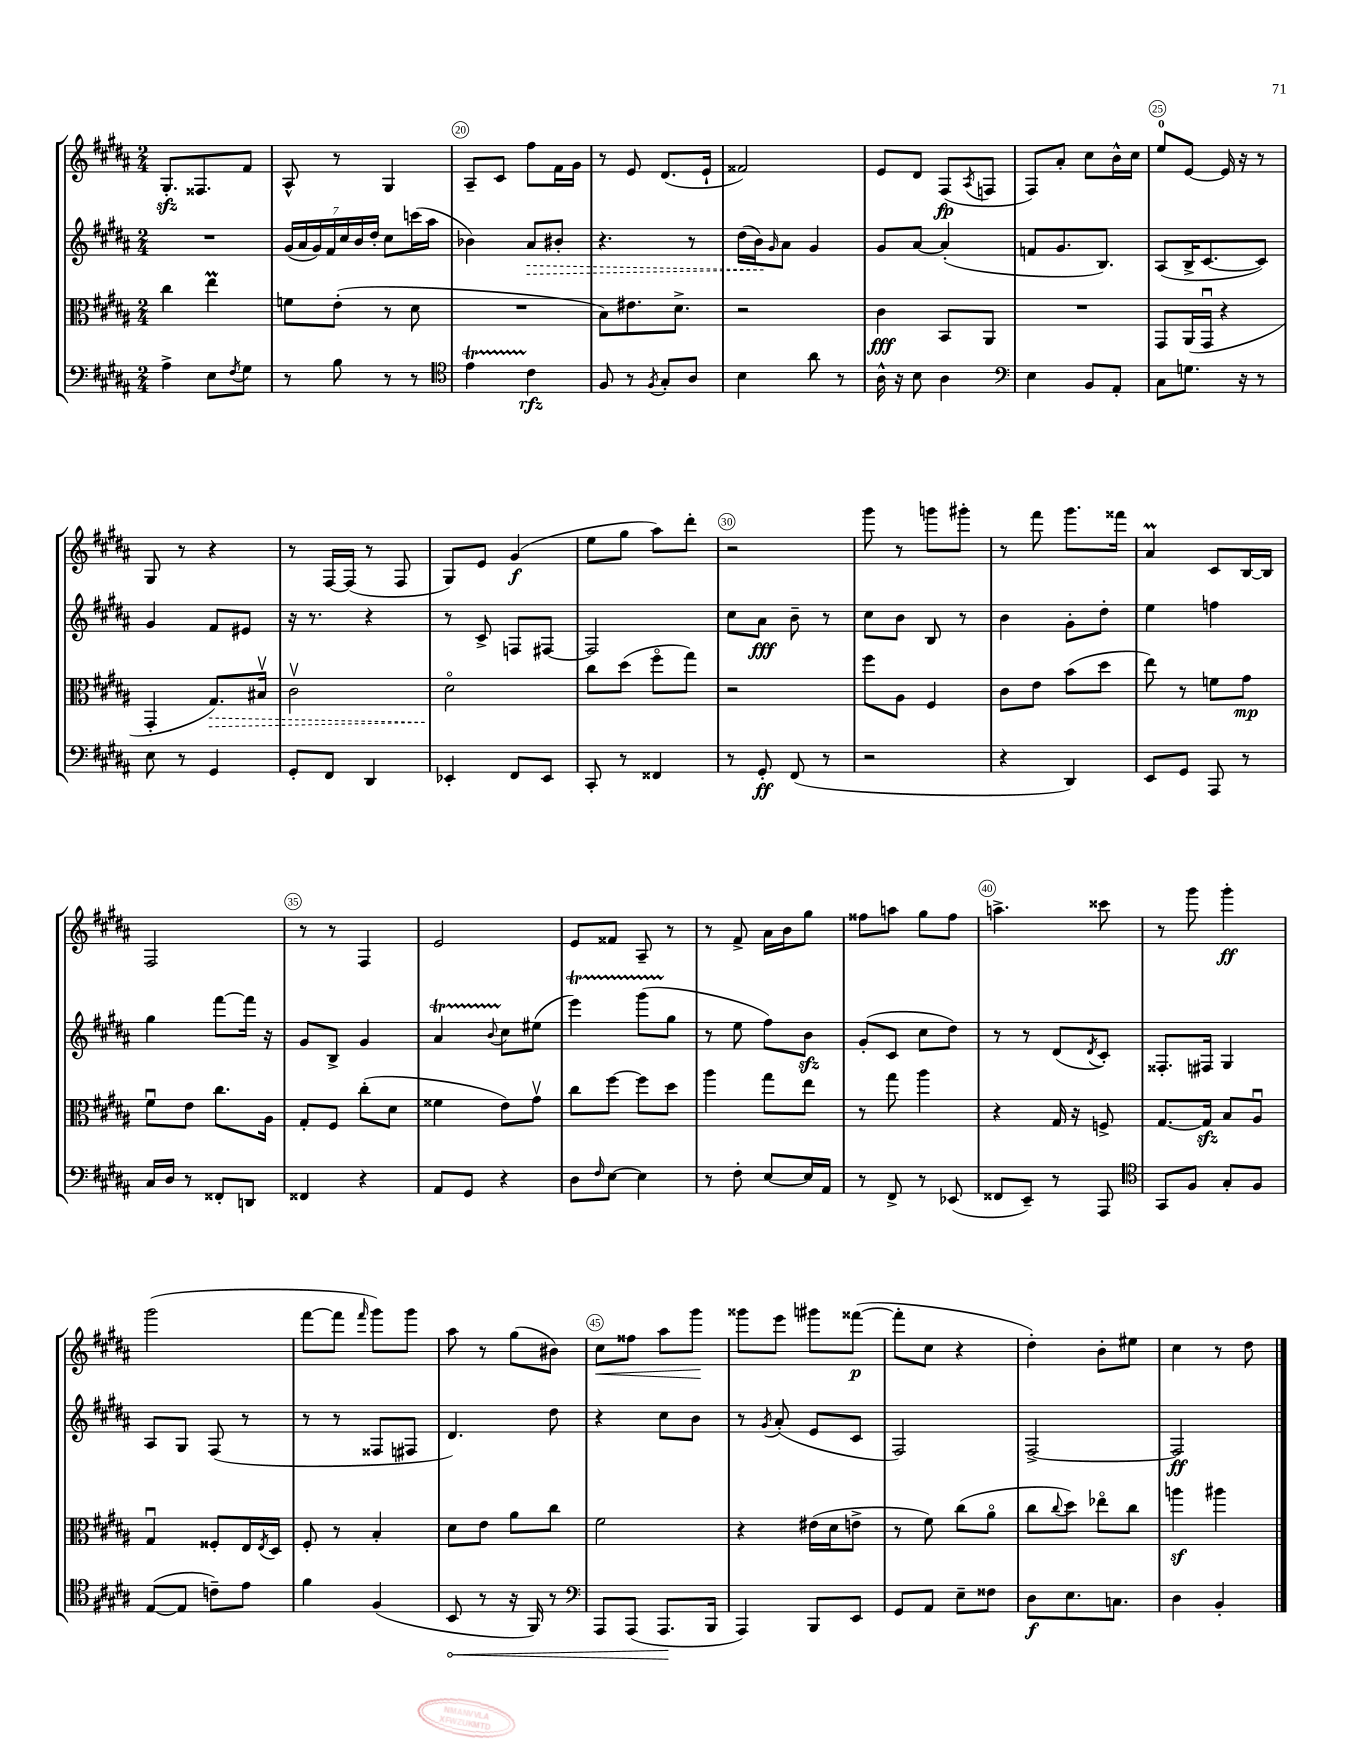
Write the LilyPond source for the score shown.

<<
\new StaffGroup <<
\new Staff = "s0" {
    \clef treble \key b \major \numericTimeSignature \time 2/4
    gis8.-.\sfz fisis8. fis'8 |
    ais8-^ r8 gis4 |
    ais8-- cis'8 fis''8 fis'16 gis'16 |
    r8 e'8 dis'8.( e'16-! |
    fisis'2) |
    e'8 dis'8 fis8\fp( \acciaccatura { ais8 } f8 |
    fis8) ais'8-. cis''8 b'16-^ cis''16 |
    e''8-0 e'8~ e'16 r16 r8 |
    gis8 r8 r4 |
    r8 fis16~ fis16( r8 fis8 |
    gis8) e'8 gis'4\f( |
    e''8 gis''8 ais''8) dis'''8-. |
    r2 |
    gis'''8 r8 g'''8 gis'''8-. |
    r8 fis'''8 gis'''8. fisis'''16 |
    ais'4\prall cis'8 b16~ b16 |
    fis2 |
    r8 r8 fis4 |
    e'2 |
    e'8 fisis'8 ais8-- r8 |
    r8 fis'8-> ais'16 b'16 gis''8 |
    fisis''8 a''8 gis''8 fisis''8 |
    a''4.-> cisis'''8 |
    r8 gis'''8 gis'''4-.\ff |
    gis'''2( |
    fis'''8~ fis'''8 \grace { fis'''16 } gis'''8) gis'''8 |
    ais''8 r8 gis''8( bis'8) |
    cis''8\< fisis''8 ais''8 gis'''8\! |
    gisis'''8 e'''8 gis'''8 fisis'''8~\p( |
    fisis'''8-. cis''8 r4 |
    dis''4-.) b'8-. eis''8 |
    cis''4 r8 dis''8 \bar "|." |
}
\new Staff = "s1" {
    \clef treble \key b \major \numericTimeSignature \time 2/4
    R2 |
    \tuplet 7/4 { gis'16( ais'16 gis'16) fis'16 cis''16 b'16 dis''16-. } cis''8 c'''16( ais''16 |
    bes'4) \once \override Hairpin.style = #'dashed-line ais'8\> bis'8-. |
    r4. r8 |
    dis''16( b'16\!) \grace { gis'16 } ais'8 gis'4 |
    gis'8 ais'8~ ais'4-.( |
    f'8 gis'8. b8.) |
    ais8( b16-> cis'8.~ cis'8) |
    gis'4 fis'8 eis'8 |
    r16 r8. r4 |
    r8 cis'8-> f8 fis8~ |
    fis2 |
    cis''8 ais'8\fff b'8-- r8 |
    cis''8 b'8 b8 r8 |
    b'4 gis'8-. dis''8-. |
    e''4 f''4 |
    gis''4 fis'''8~ fis'''16 r16 |
    gis'8 b8-> gis'4 |
    ais'4\startTrillSpan \appoggiatura { b'8 } cis''8\stopTrillSpan eis''8( |
    e'''4\startTrillSpan) gis'''8( gis''8\stopTrillSpan |
    r8 e''8 fis''8) b'8\sfz |
    gis'8-.( cis'8 cis''8 dis''8) |
    r8 r8 dis'8( \acciaccatura { dis'8 } cis'8-.) |
    fisis8.-. fis16 gis4 |
    ais8 gis8 fis8( r8 |
    r8 r8 fisis8 fis8 |
    dis'4.) dis''8 |
    r4 cis''8 b'8 |
    r8 \acciaccatura { gis'8 } ais'8-.( e'8 cis'8 |
    fis2) |
    fis2~-> |
    fis2\ff \bar "|." |
}
\new Staff = "s2" {
    \clef alto \key b \major \numericTimeSignature \time 2/4
    cis''4 e''4\prall |
    f'8 e'8-.( r8 dis'8 |
    R2 |
    b8) eis'8. dis'8.-> |
    r2 |
    cis'4\fff b,8 ais,8 |
    R2 |
    gis,8 ais,16( gis,16\downbow r4 |
    gis,4-. \once \override Hairpin.style = #'dashed-line gis8.\>) bis16\upbow |
    cis'2\upbow |
    dis'2\flageolet\! |
    cis''8 dis''8( fis''8\flageolet gis''8) |
    r2 |
    fis''8 ais8 fis4 |
    cis'8 e'8 b'8( dis''8 |
    e''8) r8 f'8 gis'8\mp |
    fis'8\downbow e'8 cis''8. ais16 |
    gis8-. fis8 cis''8-.( dis'8 |
    fisis'4 e'8) gis'8\upbow |
    cis''8 fis''8~ fis''8 dis''8 |
    ais''4 gis''8 e''8 |
    r8 gis''8 ais''4 |
    r4 gis16 r16 f8-> |
    gis8.~ gis16\sfz b8 ais8\downbow |
    gis4\downbow fisis8-. e16 \acciaccatura { e8 } dis16 |
    fis8-. r8 b4-. |
    dis'8 e'8 ais'8 cis''8 |
    fis'2 |
    r4 eis'16( dis'16 e'8-> |
    r8 fis'8) cis''8( ais'8\flageolet |
    cis''8 \appoggiatura { cis''8 } dis''8) ees''8\flageolet cis''8 |
    a''4\sf ais''4 \bar "|." |
}
\new Staff = "s3" {
    \clef bass \key b \major \numericTimeSignature \time 2/4
    ais4-> e8 \acciaccatura { fis8 } gis8 |
    r8 b8 r8 r8 |
    \clef tenor e'4\startTrillSpan cis'4\stopTrillSpan\rfz |
    fis8 r8 \acciaccatura { fis8 } gis8-. ais8 |
    b4 ais'8 r8 |
    ais16-^ r16 b8 ais4 |
    \clef bass e4 b,8 ais,8-. |
    cis8 g8. r16 r8 |
    e8 r8 gis,4 |
    gis,8-. fis,8 dis,4 |
    ees,4-. fis,8 ees,8 |
    cis,8-. r8 fisis,4 |
    r8 gis,8-.\ff fis,8( r8 |
    r2 |
    r4 dis,4) |
    e,8 gis,8 ais,,8 r8 |
    cis16 dis16 r8 fisis,8-. d,8 |
    fisis,4 r4 |
    ais,8 gis,8 r4 |
    dis8 \grace { fis16 } e8~ e4 |
    r8 fis8-. e8~ e16 ais,16 |
    r8 fis,8-> r8 ees,8( |
    fisis,8 e,8--) r8 ais,,8 |
    \clef tenor gis,8 fis8 gis8-. fis8 |
    e8~( e8 c'8--) e'8 |
    fis'4 fis4( |
    \once \override Hairpin.circled-tip = ##t b,8\< r8 r16 fis,16) r8 |
    \clef bass ais,,8 ais,,8( ais,,8.\! b,,16 |
    ais,,4) b,,8 e,8 |
    gis,8 ais,8 e8-- fisis8 |
    dis8\f e8. c8. |
    dis4 b,4-. \bar "|." |
}
>>
>>
\layout { \context { \Score currentBarNumber = #18 \override BarNumber.break-visibility = ##(#f #t #t) barNumberVisibility = #(every-nth-bar-number-visible 5) \override BarNumber.stencil = #(make-stencil-circler 0.1 0.3 ly:text-interface::print) } }
